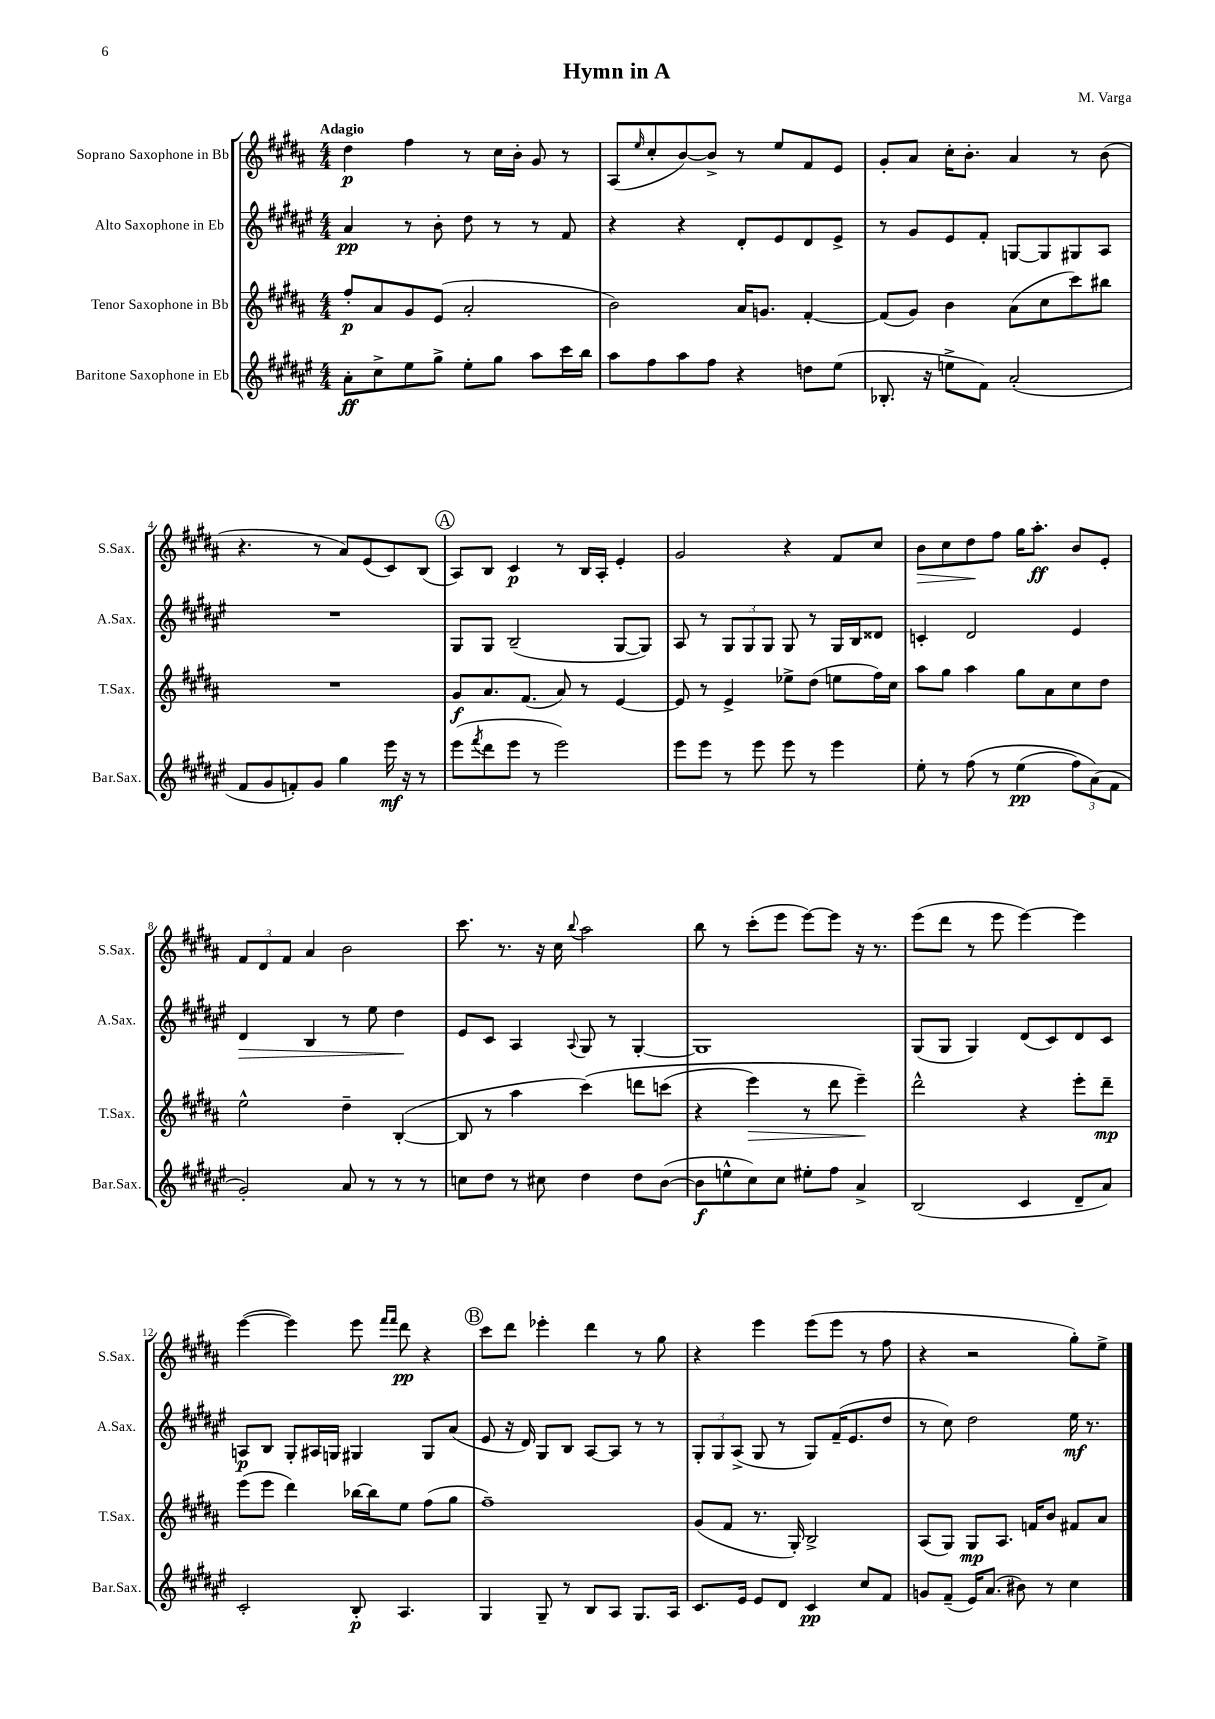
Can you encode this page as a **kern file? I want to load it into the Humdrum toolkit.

**kern	**kern	**kern	**kern
*staff4	*staff3	*staff2	*staff1
*clefG2	*clefG2	*clefG2	*clefG2
*k[f#c#g#d#a#e#]	*k[f#c#g#d#a#]	*k[f#c#g#d#a#e#]	*k[f#c#g#d#a#]
*M4/4	*M4/4	*M4/4	*M4/4
8a#'	8ff#'	4a#	4dd#
8cc#^	8a#	.	.
8ee#	8g#	8r	4ff#
8gg#^	(8e	8b'	.
8ee#'	2a#'	8dd#	8r
8gg#	.	8r	16cc#
.	.	.	16b'
8aa#	.	8r	8g#
16ccc#	.	8f#	8r
16bb	.	.	.
=	=	=	=
8aa#	2b)	4r	(8A#
.	.	.	16qqee
8ff#	.	.	8cc#'
8aa#	.	4r	[8b)
8ff#	.	.	8b^]
4r	16a#	8d#'	8r
.	8.g	.	.
.	.	8e#	8ee
8dd	[4f#'	8d#	8f#
(8ee#	.	8e#^	8e
=	=	=	=
8.B-'	(8f#]	8r	8g#'
.	8g#)	8g#	8a#
16r	.	.	.
8ee^	4b	8e#	16cc#'
.	.	.	8.b'
8f#)	.	8f#'	.
(2a#'	(8a#	[8G	4a#
.	8cc#	8G]	.
.	8ccc#)	8G#	8r
.	8bb#	8A#	(8b
=	=	=	=
8f#	1r	1r	4.r
8g#	.	.	.
8f')	.	.	.
8g#	.	.	8r
4gg#	.	.	8a#)
.	.	.	(8e
16eee#	.	.	8c#)
16r	.	.	.
8r	.	.	(8B
=	=	=	=
(8eee#	8g#	8G#	8A#)
8qfff#	.	.	.
8ddd#	8.a#	8G#	8B
8eee#	.	(2B~	4c#
.	(8.f#	.	.
8r	.	.	.
2eee#)	8a#)	.	8r
.	8r	.	16B
.	.	.	16A#'
.	[4e	[8G#	4e'
.	.	8G#])	.
=	=	=	=
8eee#	8e]	8A#	2g#
8eee#	8r	8r	.
8r	4e^	12G#	.
.	.	12G#	.
8eee#	.	.	.
.	.	12G#	.
8eee#	8ee-^	8G#	4r
8r	(8dd#	8r	.
4eee#	8ee	16G#	8f#
.	.	16B	.
.	16ff#)	8d##	8cc#
.	16cc#	.	.
=	=	=	=
8ee#'	8aa#	4c'	8b
8r	8gg#	.	8cc#
&(8ff#	4aa#	2d#	8dd#
8r	.	.	8ff#
(4ee#	8gg#	.	16gg#
.	.	.	8.aa#'
.	8a#	.	.
12ff#)	8cc#	4e#	8b
(12a#&)	.	.	.
.	8dd#	.	8e'
12f#	.	.	.
=	=	=	=
2g#')	2ee^^	4d#	12f#
.	.	.	12d#
.	.	.	12f#
.	.	4B	4a#
8a#	4dd#~	8r	2b
8r	.	8ee#	.
8r	([4B'	4dd#	.
8r	.	.	.
=	=	=	=
8cc	8B]	8e#	8.ccc#
8dd#	8r	8c#	.
.	.	.	8.r
8r	4aa#	4A#	.
8cc#	.	.	16r
.	.	.	16cc#
.	.	8qqA#	8qqbb
4dd#	&(4ccc#)	8G#	2aa#
.	.	8r	.
8dd#	8ddd	[4G#'	.
([8b	(8ccc	.	.
=	=	=	=
8b]	4r	1G#]	8bb
8ee^^	.	.	8r
8cc#)	4eee)	.	(8ccc#'
8cc#	.	.	8eee
8ee#'	8r	.	[8eee)
8ff#	8ddd#	.	8eee]
4a#^	4eee~&)	.	16r
.	.	.	8.r
=	=	=	=
(2B	2ddd#^^	(8G#	(8eee
.	.	8G#	8ddd#
.	.	4G#)	8r
.	.	.	8eee
4c#	4r	(8d#	[4eee)
.	.	8c#)	.
8d#~	8eee'	8d#	4eee]
8a#)	8ddd#~	8c#	.
=	=	=	=
2c#'	(8eee	8A	([4eee
.	8eee	8B	.
.	4ddd#)	8G#'	4eee])
.	.	16A#	.
.	.	16G	.
8B'	[16bb-	4G#	8eee
.	16bb-]	.	.
.	.	.	16qqfff#
.	.	.	16qqfff#
4.A#	8ee	.	8ddd#
.	(8ff#	8G#	4r
.	8gg#	(8a#	.
=	=	=	=
4G#	1ff#~)	8e#	8ccc#
.	.	16r	8ddd#
.	.	16d#)	.
8G#~	.	8G#	4eee-'
8r	.	8B	.
8B	.	[8A#	4ddd#
8A#	.	8A#]	.
8.G#	.	8r	8r
.	.	8r	8gg#
16A#	.	.	.
=	=	=	=
8.c#	(8g#	12G#'	4r
.	.	12G#	.
.	8f#	.	.
.	.	(12A#^	.
16e#	.	.	.
8e#	8.r	8G#	4eee
8d#	.	8r	.
.	16G#')	.	.
4c#	2B^	8G#)	(8eee
.	.	(16f#~	8eee
.	.	8.e#	.
8cc#	.	.	8r
8f#	.	8dd#	8ff#
=	=	=	=
8g	(8A#	8r	4r
(8f#~	8G#)	8cc#)	.
16e#)	8G#	2dd#	2r
(8.a#	.	.	.
.	8.A#	.	.
8b#)	.	.	.
.	16f	.	.
8r	8b	.	.
4cc#	8f#	16ee#	8gg#')
.	.	8.r	.
.	8a#	.	8ee^
==	==	==	==
*-	*-	*-	*-
